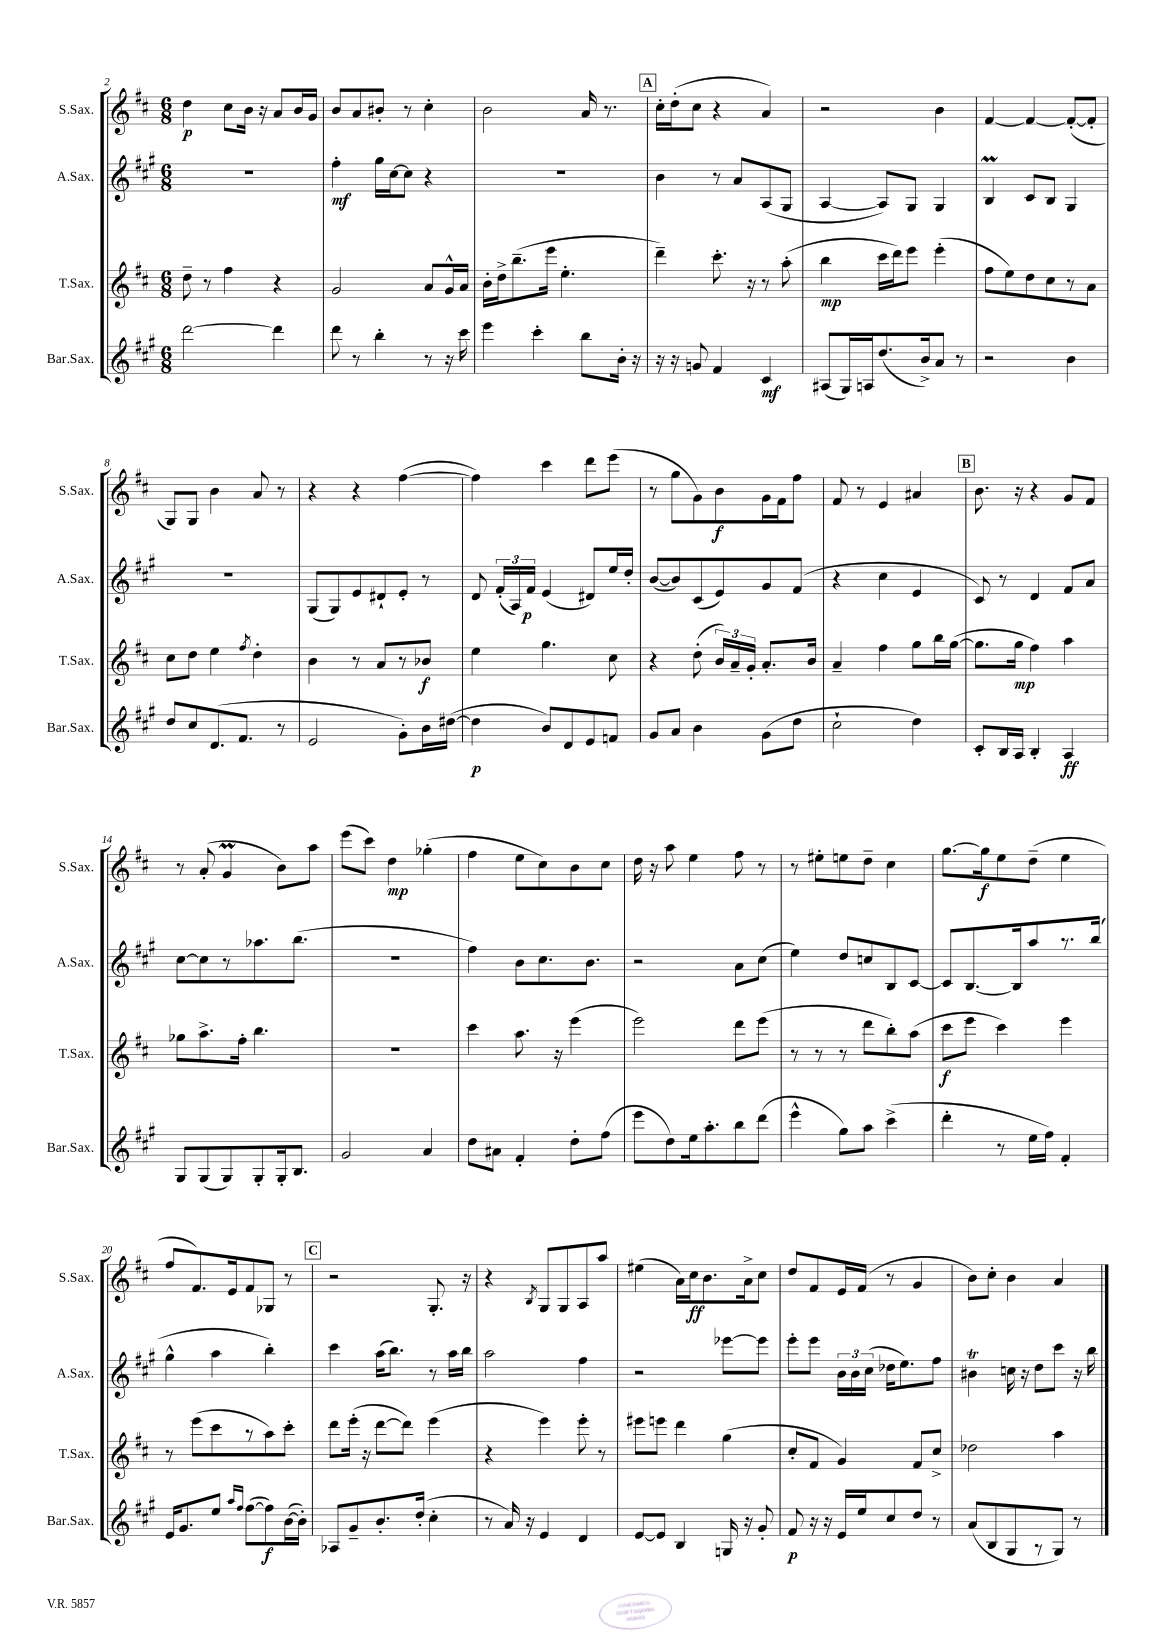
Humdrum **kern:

**kern	**kern	**kern	**kern
*staff4	*staff3	*staff2	*staff1
*clefG2	*clefG2	*clefG2	*clefG2
*k[f#c#g#]	*k[f#c#]	*k[f#c#g#]	*k[f#c#]
*M6/8	*M6/8	*M6/8	*M6/8
[2ddd\	8dd~\	2.r	4dd\
.	8r	.	.
.	4ff#\	.	8cc#\L
.	.	.	16b\Jk
.	.	.	16r
4ddd\]	4r	.	8a/L
.	.	.	16b/L
.	.	.	16g/JJ
=	=	=	=
8ddd\	2g/	4ff#'\	8b/L
8r	.	.	8a/
4bb'\	.	16gg#\LL	8b#'/J
.	.	[16cc#\J	.
.	.	8cc#\]J	8r
8r	8a/L	4r	4cc#'\
16r	16g^^/L	.	.
16ccc#\	16a/JJ	.	.
=	=	=	=
4eee\	16b'\LL	2.r	2b\
.	16dd^\J	.	.
.	(8.bb~\	.	.
4ccc#'\	.	.	.
.	16eee\Jk	.	.
.	4.ee'\	.	.
8bb\L	.	.	16a/
.	.	.	8.r
16b'\Jk	.	.	.
16r	.	.	.
=	=	=	=
16r	4ddd~\)	4b\	16cc#'\LL
16r	.	.	(16dd'\J
8g/	.	.	8cc#\J
4f#/	8.ccc#'\	8r	4r
.	.	8a/L	.
.	16r	.	.
4c#/	8r	(8A/	4a/)
.	(8aa'\	8G#/J	.
=	=	=	=
(8A#/L	4bb\	[4A/	2r
16G#/L)	.	.	.
16A/J	.	.	.
(8.dd/	16ccc#\LL	8A/]L)	.
.	16ddd\J)	.	.
.	8eee\J	8G#/J	.
16b^/k)	.	.	.
8a/J	(4eee'\	4G#/	4b\
8r	.	.	.
=	=	=	=
2r	8ff#\L	4B/	[4f#/
.	8ee\)	.	.
.	8dd\	8c#/L	4f#/_
.	8cc#\	8B/J	.
4b\	8r	4G#/	(8f#'/_L
.	8a\J	.	8f#'/]J
=	=	=	=
8dd/L	8cc#\L	2.r	8G/L)
8cc#/	8dd\J	.	8G/J
(8.d/	4ee\	.	4b\
8.f#/J	.	.	.
.	8qff#/	.	.
.	4dd'\	.	8a/
8r	.	.	8r
=	=	=	=
2e/	4b\	(8G#/L	4r
.	.	8G#/)	.
.	8r	8e/	4r
.	8a/L	8d#`/	.
8g#'\L)	8r	8e'/J	([4ff#\
16b\L	8b-/J	8r	.
([16dd#\JJ	.	.	.
=	=	=	=
4dd#\]	4ee\	8d/	4ff#\])
.	.	(24f#'/LL	.
.	.	24A/)	.
.	.	24f#/JJ	.
8b/L)	4.gg\	(4e/	4ccc#\
8d/	.	.	.
8e/	.	8d#/L)	8ddd\L
8f/J	8cc#\	16ee/L	(8eee\J
.	.	16dd'/JJ	.
=	=	=	=
8g#/L	4r	([8b/L	8r
8a/J	.	8b/])	8gg\L
4b\	(8dd'\	(8c#/	8g\)
.	24b/LL)	8e/)	8b\
.	24a~/	.	.
.	24g'/JJ	.	.
(8g#\L	8.a'/L	8g#/	16g\L
.	.	.	16f#\J
8dd\J	.	(8f#/J	8ff#\J
.	16b/Jk	.	.
=	=	=	=
2cc#`\	4a~/	4r	8f#/
.	.	.	8r
.	4ff#\	4cc#\	4e/
4dd\)	8gg\L	4e/	4a#/
.	16bb\L	.	.
.	([16gg\JJ	.	.
=	=	=	=
8c#'/L	8.gg\]L	8c#/)	8.b\
16B/L	.	8r	.
16A/JJ	16gg\Jk	.	16r
4B'/	4ff#\)	4d/	4r
4A/	4aa\	8f#/L	8g/L
.	.	8a/J	8f#/J
=	=	=	=
8G#/L	8gg-\L	[8cc#\L	8r
(8G#/	8.aa^\	8cc#\]	(8a'/
8G#/)	.	8r	4g/
.	16ff#'\Jk	.	.
8G#'/	4.bb\	8.aa-\	.
16G#'/k	.	.	8b\L)
8.B/J	.	(8.bb\J	.
.	.	.	8aa\J
=	=	=	=
2g#/	2.r	2.r	(8eee\L
.	.	.	8ccc#\J)
.	.	.	4dd\
4a/	.	.	(4gg-'\
=	=	=	=
8dd\L	4ccc#\	4ff#\)	4ff#\
8a#\J	.	.	.
4f#'/	8.aa\	8b\L	8ee\L
.	.	8.cc#\	8cc#\)
.	16r	.	.
8dd'\L	(4eee\	.	8b\
.	.	8.b\J	.
(8ff#\J	.	.	8cc#\J
=	=	=	=
8eee\L	2eee\)	2r	16dd\
.	.	.	16r
8dd\)	.	.	8aa\
16ee\k	.	.	4ee\
8.aa'\	.	.	.
8bb\	8ddd\L	8a\L	8ff#\
(8ddd\J	(8eee\J	(8cc#\J	8r
=	=	=	=
4eee^^\	8r	4ee\)	8r
.	8r	.	8ee#'\L
8gg#\L)	8r	8dd/L	8ee\
8aa\J	8ddd\L	8cc/	8dd~\J
(4ccc#^\	8bb'\)	8B/	4cc#\
.	(8aa\J	[8c#/J	.
=	=	=	=
4ddd'\	8ccc#\L	8c#/]L	[8.gg\L
.	8eee\J	[8.B/	.
.	.	.	16gg\]k
8r	4ccc#\)	.	8ee\
.	.	16B/]k	.
16ee\LL	.	8aa/	(8dd~\J
16ff#\JJ)	.	.	.
4f#'/	4eee\	8.r	4ee\
.	.	(16bb/Jk	.
=	=	=	=
16e/LK	8r	4gg#^^\	8ff#/L
8.g#/	.	.	.
.	(8eee\L	.	8.f#/)
8ee/J	8ccc#\	4aa\	.
.	.	.	16e/k
16qqaa/LL	.	.	.
16qqff#/JJ	.	.	.
([8ff#\L	8r	.	8f#/
8ff#\])	8aa\)	4bb'\)	8G-/J
([16b\L	8ccc#'\J	.	8r
16b'\]JJ)	.	.	.
=	=	=	=
8A-/L	8ddd\L	4ccc#\	2r
8g#~/	(16eee'\Jk	.	.
.	16r	.	.
8.b'/	[8ddd\L	(16aa\LK	.
.	.	8.bb\J)	.
.	8ddd\]J)	.	.
(16dd'/Jk	.	.	.
4cc#'\	(4eee\	8r	8.G'/
.	.	16aa\LL	.
.	.	16bb\JJ	16r
=	=	=	=
8r	4r	2aa\	4r
16a/)	.	.	.
16r	.	.	.
.	.	.	8qB/
4e/	4eee\)	.	8G/L
.	.	.	8G/
4d/	8eee'\	4ff#\	8A/
.	8r	.	8aa/J
=	=	=	=
[8e/L	8eee#\L	2r	(4ee#\
8e/]J	8eee\J	.	.
4B/	4ddd\	.	16a\LL)
.	.	.	16cc#\J
.	.	.	8.b\
16G/	(4gg\	[8eee-\L	.
16r	.	.	16a^\k
8g#'/	.	8eee-\]J	8cc#\J
=	=	=	=
8f#/	8cc#'/L	8eee'\L	8dd/L
16r	8f#/J	8eee\J	8f#/
16r	.	.	.
16e/LL	4g/)	24b\LL	16e/L
.	.	24b\	.
16ee/J	.	.	(16f#/JJ
.	.	(24cc#\JJ	.
8cc#/	.	16dd-\LK	8r
.	.	8.ee\)	.
8dd/J	8f#/L	.	4g/
8r	8cc#^/J	8ff#\J	.
=	=	=	=
(8a/L	2dd-\	4b#\	8b\L)
8B/	.	.	8cc#'\J
8G#/	.	16cc\	4b\
.	.	16r	.
8r	.	8dd\L	.
8G#/J)	4aa\	8ccc#\J	4a/
8r	.	16r	.
.	.	16bb\	.
==	==	==	==
*-	*-	*-	*-
